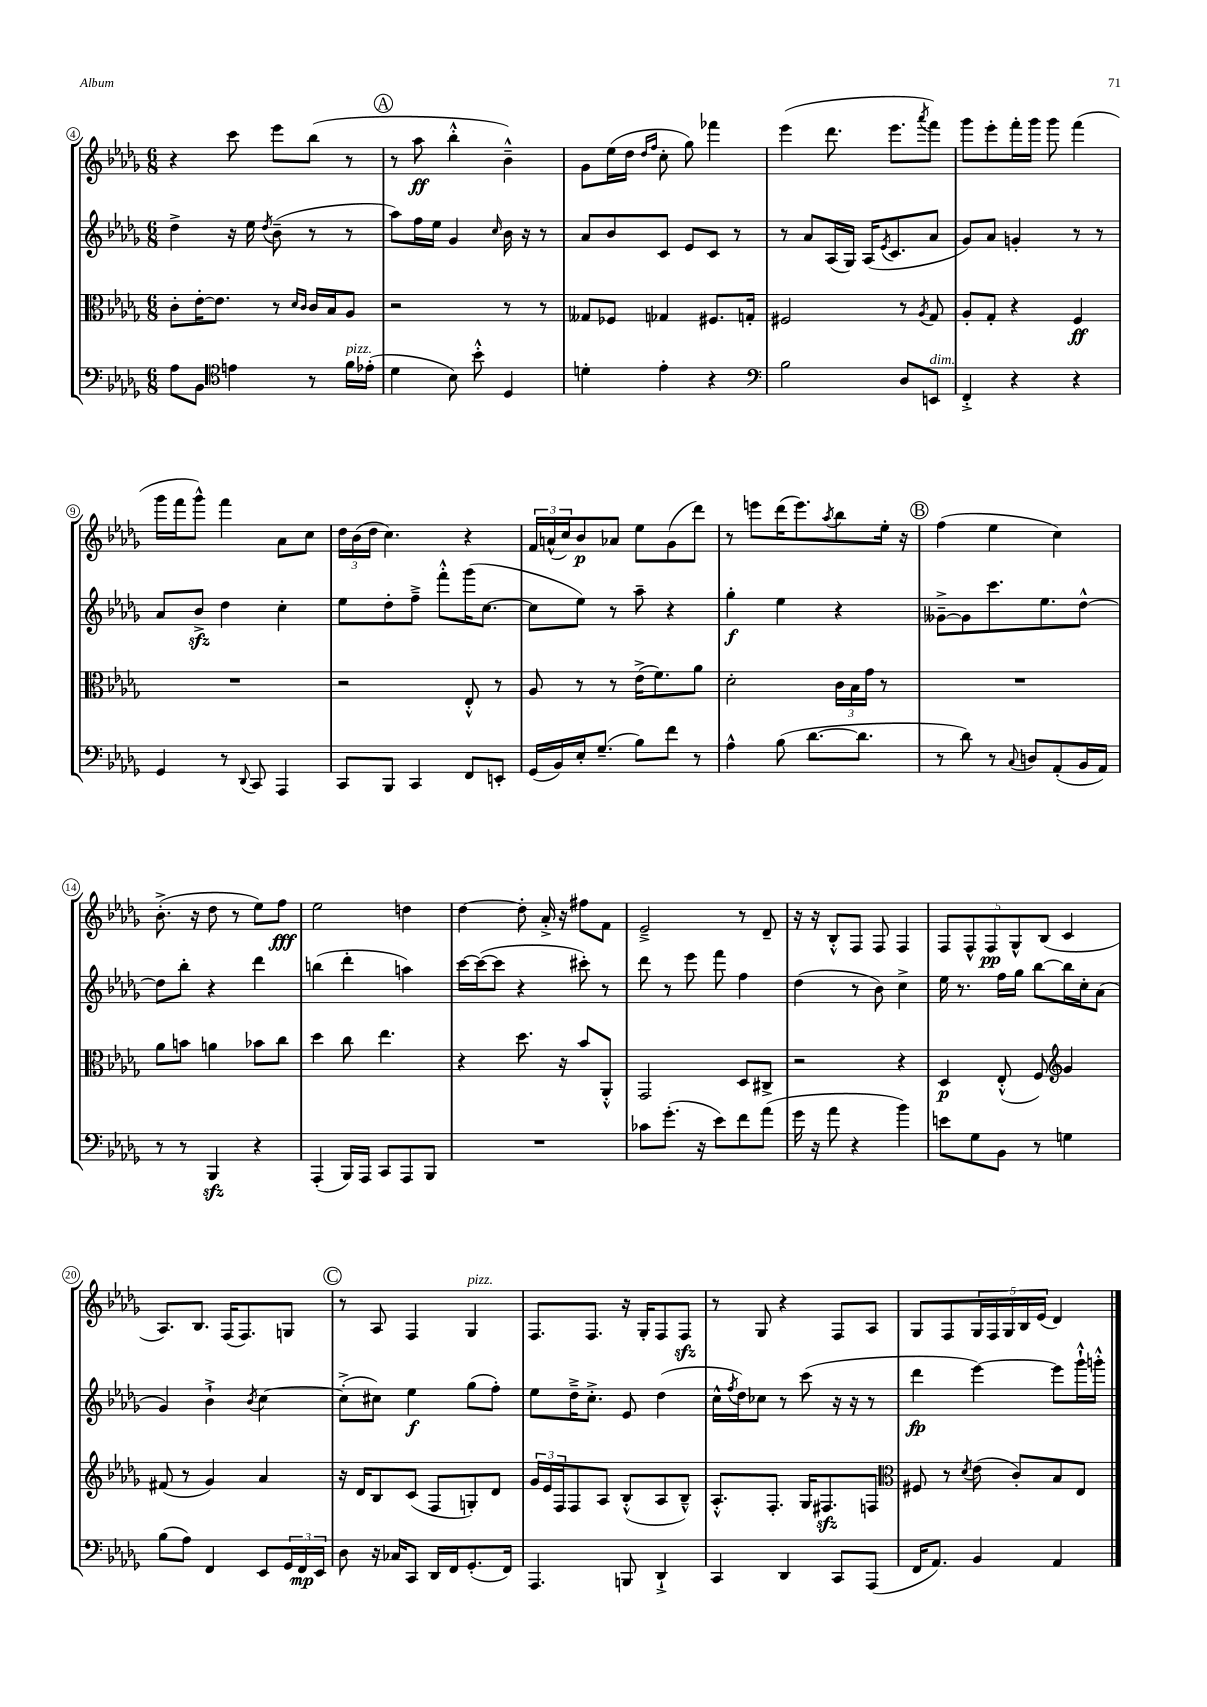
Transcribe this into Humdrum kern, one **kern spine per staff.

**kern	**dynam	**kern	**dynam	**kern	**dynam	**kern	**dynam
*part4	*part4	*part3	*part3	*part2	*part2	*part1	*part1
*staff4	*staff4	*staff3	*staff3	*staff2	*staff2	*staff1	*staff1
*clefF4	*	*clefC3	*	*clefG2	*	*clefG2	*
*k[b-e-a-d-g-]	*	*k[b-e-a-d-g-]	*	*k[b-e-a-d-g-]	*	*k[b-e-a-d-g-]	*
*M6/8	*	*M6/8	*	*M6/8	*	*M6/8	*
=4	=4	=4	=4	=4	=4	=4	=4
8A-\L	.	8c'\L	.	4dd-^\	.	4r	.
8BB-\J	.	[16e-'\K	.	.	.	.	.
.	.	8.e-\J]	.	.	.	.	.
*clefC4	*	*	*	*	*	*	*
4en\	.	.	.	16r	.	8ccc\	.
.	.	.	.	16ee-\	.	.	.
.	.	.	.	8qdd-/	.	.	.
.	.	8r	.	(8b-~\	.	8eee-\L	.
.	.	16qqd-/LL	.	.	.	.	.
.	.	16qqc/JJ	.	.	.	.	.
8r	.	16c/LL	.	8r	.	(8bb-\J	.
.	.	16B-/J	.	.	.	.	.
!LO:TX:a:i:t=pizz.	!	!	!	!	!	!	!
16f\LL	.	8A-/J	.	8r	.	8r	.
(16e-X'\JJ	.	.	.	.	.	.	.
!!LO:REH:place=s1:t=A
=5	=5	=5	=5	=5	=5	=5	=5
4d-\	.	2r	.	8aa-\L)	.	8r	.
.	.	.	.	16ff\L	.	8aa-\	ff
.	.	.	.	16ee-\JJ	.	.	.
8B-\)	.	.	.	4g-/	.	4bb-'^^\	.
8b-'^^\	.	.	.	.	.	.	.
.	.	.	.	16qqcc/	.	.	.
4D-/	.	8r	.	16b-\	.	4b-~^^\)	.
.	.	.	.	16r	.	.	.
.	.	8r	.	8r	.	.	.
=6	=6	=6	=6	=6	=6	=6	=6
4dn'\	.	8G--X/L	.	8a-/L	.	8g-\L	.
.	.	8F-X/J	.	8b-/	.	(16ee-\L	.
.	.	.	.	.	.	16dd-\JJ	.
.	.	.	.	.	.	16qqdd-/LL	.
.	.	.	.	.	.	16qqff/JJ	.
4e-'\	.	4G-X/	.	8c/J	.	8cc'\	.
.	.	.	.	8e-/L	.	8gg-\)	.
4r	.	8.F#X/L	.	8c/J	.	4fff-X\	.
.	.	.	.	8r	.	.	.
.	.	16Gn'/Jk	.	.	.	.	.
=7	=7	=7	=7	=7	=7	=7	=7
*clefF4	*	*	*	*	*	*	*
2B-\	.	2F#X/	.	8r	.	(4eee-\	.
.	.	.	.	8a-/L	.	.	.
.	.	.	.	(16A-/L	.	8.ddd-\	.
.	.	.	.	16G-/JJ)	.	.	.
.	.	.	.	(16A-/KL	.	.	.
.	.	.	.	8qe-/	.	.	.
.	.	.	.	8.c/	.	8.eee-\L	.
8D-/L	.	8r	.	.	.	.	.
.	.	8qA-/	.	.	.	8qaaa-/	.
!LO:TX:a:i:t=dim.	!	!	!	!	!	!	!
8EEn/J	.	8G-/	.	8a-/J	.	8fff\J)	.
=8	=8	=8	=8	=8	=8	=8	=8
4FF'^/	.	8A-'/L	.	8g-/L)	.	8ggg-\L	.
.	.	8G-'/J	.	8a-/J	.	8eee-'\	.
4r	.	4r	.	4gn'/	.	16fff'\L	.
.	.	.	.	.	.	16ggg-\JJ	.
.	.	.	.	.	.	8ggg-\	.
4r	.	4F/	ff	8r	.	(4fff\	.
.	.	.	.	8r	.	.	.
!!LO:LB:g=z
=9	=9	=9	=9	=9	=9	=9	=9
4GG-/	.	2.r	.	8a-/L	.	16ggg-\LL	.
.	.	.	.	.	.	16fff\J	.
.	.	.	.	8b-zz^/J	.	8ggg-^^\J)	.
8r	.	.	.	4dd-\	.	4fff\	.
8qqDD-/	.	.	.	.	.	.	.
8CC/	.	.	.	.	.	.	.
4AAA-/	.	.	.	4cc'\	.	8a-\L	.
.	.	.	.	.	.	8cc\J	.
=10	=10	=10	=10	=10	=10	=10	=10
8CC/L	.	2r	.	8ee-\L	.	24dd-\LL	.
.	.	.	.	.	.	(24b-\	.
.	.	.	.	.	.	24dd-\JJ	.
8BBB-/J	.	.	.	8dd-'\	.	4.cc\)	.
4CC/	.	.	.	8ff~^\J	.	.	.
.	.	.	.	8fff'^^\L	.	.	.
8FF/L	.	8E-'^^/	.	(16ggg-\K	.	4r	.
.	.	.	.	[8.cc\J	.	.	.
8EEn'/J	.	8r	.	.	.	.	.
=11	=11	=11	=11	=11	=11	=11	=11
(16GG-/LL	.	8A-/	.	8cc\L]	.	24f/LL	.
.	.	.	.	.	.	(24an^^/	.
16BB-/)	.	.	.	.	.	.	.
.	.	.	.	.	.	24cc/J)	.
16E-'/J	.	8r	.	8ee-\J)	.	8b-/	p
(8.G-~/J	.	.	.	.	.	.	.
.	.	8r	.	8r	.	8a-X/J	.
8B-\L)	.	(16e-^\KL	.	8aa-~\	.	8ee-\L	.
.	.	8.f\)	.	.	.	.	.
8f\J	.	.	.	4r	.	(8g-\	.
8r	.	8a-\J	.	.	.	8ddd-\J)	.
=12	=12	=12	=12	=12	=12	=12	=12
4A-^^\	.	2d-'\	.	4gg-'\	f	8r	.
.	.	.	.	.	.	8eeen\L	.
(8B-\	.	.	.	4ee-\	.	(16ddd-\K	.
.	.	.	.	.	.	8.eee\)	.
[8.d-\L	.	.	.	.	.	.	.
.	.	.	.	.	.	8qaa-/	.
.	.	24c\LL	.	4r	.	8bb-\	.
.	.	24B-\	.	.	.	.	.
8.d-\J]	.	.	.	.	.	.	.
.	.	24g-\JJ	.	.	.	.	.
.	.	8r	.	.	.	16ee-'\Jk	.
.	.	.	.	.	.	16r	.
!!LO:REH:place=s1:t=B
=13	=13	=13	=13	=13	=13	=13	=13
8r	.	2.r	.	[8g--X~^\L	.	(4ff\	.
8d-\)	.	.	.	8g--\]	.	.	.
8r	.	.	.	8.ccc\	.	4ee-\	.
8qqC/	.	.	.	.	.	.	.
8Dn/L	.	.	.	.	.	.	.
.	.	.	.	8.ee-\	.	.	.
(8AA-'/	.	.	.	.	.	4cc\)	.
16BB-/L	.	.	.	[8dd-^^\J	.	.	.
16AA-/JJ)	.	.	.	.	.	.	.
!!LO:LB:g=z
=14	=14	=14	=14	=14	=14	=14	=14
8r	.	8a-\L	.	8dd-\L]	.	(8.b-'^\	.
8r	.	8bn\J	.	8bb-'\J	.	.	.
.	.	.	.	.	.	16r	.
4BBB-zz/	.	4an\	.	4r	.	8dd-\	.
.	.	.	.	.	.	8r	.
4r	.	8b-X\L	.	4ddd-\	.	8ee-\L)	.
.	.	8cc\J	.	.	.	8ff\J	fff
=15	=15	=15	=15	=15	=15	=15	=15
(4AAA-'/	.	4dd-\	.	(4bbn\	.	2ee-\	.
16BBB-/LL)	.	8cc\	.	4ddd-'\	.	.	.
16AAA-/JJ	.	.	.	.	.	.	.
8CC/L	.	4.ee-\	.	.	.	.	.
8AAA-/	.	.	.	4aan\)	.	4ddn\	.
8BBB-/J	.	.	.	.	.	.	.
=16	=16	=16	=16	=16	=16	=16	=16
2.r	.	4r	.	[16ccc\LL	.	[4dd-\	.
.	.	.	.	(16ccc\J_	.	.	.
.	.	.	.	8ccc\J]	.	.	.
.	.	8.dd-\	.	4r	.	8dd-'\]	.
.	.	.	.	.	.	16a-'^/	.
.	.	16r	.	.	.	16r	.
.	.	8b-/L	.	8ccc#X'\)	.	8ff#X\L	.
.	.	8AA-'^^/J	.	8r	.	8f\J	.
=17	=17	=17	=17	=17	=17	=17	=17
8c-X\L	.	2GG-/	.	8ddd-\	.	2e-~^/	.
(8.g-'\J	.	.	.	8r	.	.	.
.	.	.	.	8eee-\	.	.	.
16r	.	.	.	.	.	.	.
8e-\L)	.	.	.	8fff\	.	.	.
8f\	.	8D-/L	.	4ff\	.	8r	.
(8a-\J	.	8C#X^/J	.	.	.	8d-~/	.
=18	=18	=18	=18	=18	=18	=18	=18
16g-\	.	2r	.	(4dd-\	.	16r	.
16r	.	.	.	.	.	16r	.
8a-\	.	.	.	.	.	8B-'^^/L	.
4r	.	.	.	8r	.	8F/J	.
.	.	.	.	8b-\)	.	8F/	.
4b-\)	.	4r	.	4cc^\	.	4F/	.
=19	=19	=19	=19	=19	=19	=19	=19
8en\L	.	4D-/	p	16ee-\	.	10F/L	.
.	.	.	.	8.r	.	.	.
.	.	.	.	.	.	10F^^/	.
8G-\	.	.	.	.	.	.	.
.	.	.	.	.	.	10F/	pp
8BB-\J	.	(8E-'^^/	.	16ff\LL	.	.	.
.	.	.	.	.	.	10G-^^/	.
.	.	.	.	16gg-\JJ	.	.	.
8r	.	8F/)	.	[8bb-\L	.	.	.
.	.	.	.	.	.	(10B-/J	.
*	*	*clefG2	*	*	*	*	*
4Gn\	.	4g-/	.	16bb-\L]	.	4c/	.
.	.	.	.	16cc'\J	.	.	.
.	.	.	.	(8a-\J	.	.	.
!!LO:LB:g=z
=20	=20	=20	=20	=20	=20	=20	=20
(8B-\L	.	(8f#X/	.	4g-/)	.	8.A-/L)	.
8A-\J)	.	8r	.	.	.	.	.
.	.	.	.	.	.	8.B-/J	.
4FF/	.	4g-/)	.	4b-`^\	.	.	.
.	.	.	.	.	.	(16F/KL	.
.	.	.	.	.	.	8.F/)	.
.	.	.	.	8qb-/	.	.	.
8EE-/L	.	4a-/	.	[4cc\	.	.	.
24GG-/L	.	.	.	.	.	8Gn/J	.
24FF/	mp	.	.	.	.	.	.
24EE-/JJ	.	.	.	.	.	.	.
!!LO:REH:place=s1:t=C
=21	=21	=21	=21	=21	=21	=21	=21
8D-\	.	16r	.	(8cc'^\L]	.	8r	.
.	.	16d-/KL	.	.	.	.	.
16r	.	8B-/	.	8cc#X\J)	.	8A-/	.
16C-X/KL	.	.	.	.	.	.	.
8CC/J	.	(8c/J	.	4ee-\	f	4F/	.
16DD-/LL	.	8F/L	.	.	.	.	.
16FF/J	.	.	.	.	.	.	.
!	!	!	!	!	!	!LO:TX:a:i:t=pizz.	!
(8.GG-'/	.	8Gn'/)	.	(8gg-\L	.	4G-/	.
.	.	8d-/J	.	8ff'\J)	.	.	.
16FF/Jk)	.	.	.	.	.	.	.
=22	=22	=22	=22	=22	=22	=22	=22
4.AAA-/	.	24g-/LL	.	8ee-\L	.	8.F/L	.
.	.	24e-/	.	.	.	.	.
.	.	24F/J	.	.	.	.	.
.	.	8F/	.	16dd-~^\K	.	.	.
.	.	.	.	8.cc'^\J	.	8.F/J	.
.	.	8A-/J	.	.	.	.	.
8BBBn/	.	(8B-'^^/L	.	8e-/	.	16r	.
.	.	.	.	.	.	16G-'/KL	.
4DD-`^/	.	8A-/	.	(4dd-\	.	8F/	.
.	.	8B-~^^/J)	.	.	.	8Fzz/J	.
=23	=23	=23	=23	=23	=23	=23	=23
4CC/	.	8.A-'^^/L	.	16cc^^\LL	.	8r	.
.	.	.	.	8qff/	.	.	.
.	.	.	.	16dd-\J)	.	.	.
.	.	.	.	8cc-X\J	.	8G-/	.
.	.	8.F'/J	.	.	.	.	.
4DD-/	.	.	.	8r	.	4r	.
.	.	16G-/KL	.	(8ccc\	.	.	.
.	.	8.F#Xzz/	.	.	.	.	.
8CC/L	.	.	.	16r	.	8F/L	.
.	.	.	.	16r	.	.	.
(8AAA-/J	.	8Fn/J	.	8r	.	8A-/J	.
=24	=24	=24	=24	=24	=24	=24	=24
*	*	*clefC3	*	*	*	*	*
16FF/KL	.	8F#X/	.	4ddd-\	fp	8G-/L	.
8.AA-/J)	.	.	.	.	.	.	.
.	.	8r	.	.	.	8F/	.
.	.	8qd-/	.	.	.	.	.
4BB-/	.	(8e-\	.	[4eee-\)	.	20G-/L	.
.	.	.	.	.	.	20F/	.
.	.	.	.	.	.	20G-/	.
.	.	8c'/L)	.	.	.	.	.
.	.	.	.	.	.	20B-/	.
.	.	.	.	.	.	(20e-/JJ	.
4AA-/	.	8B-/	.	8eee-\L]	.	4d-/)	.
.	.	8E-/J	.	16ggg-`^^\L	.	.	.
.	.	.	.	16gggn'^^\JJ	.	.	.
==	==	==	==	==	==	==	==
*-	*-	*-	*-	*-	*-	*-	*-
